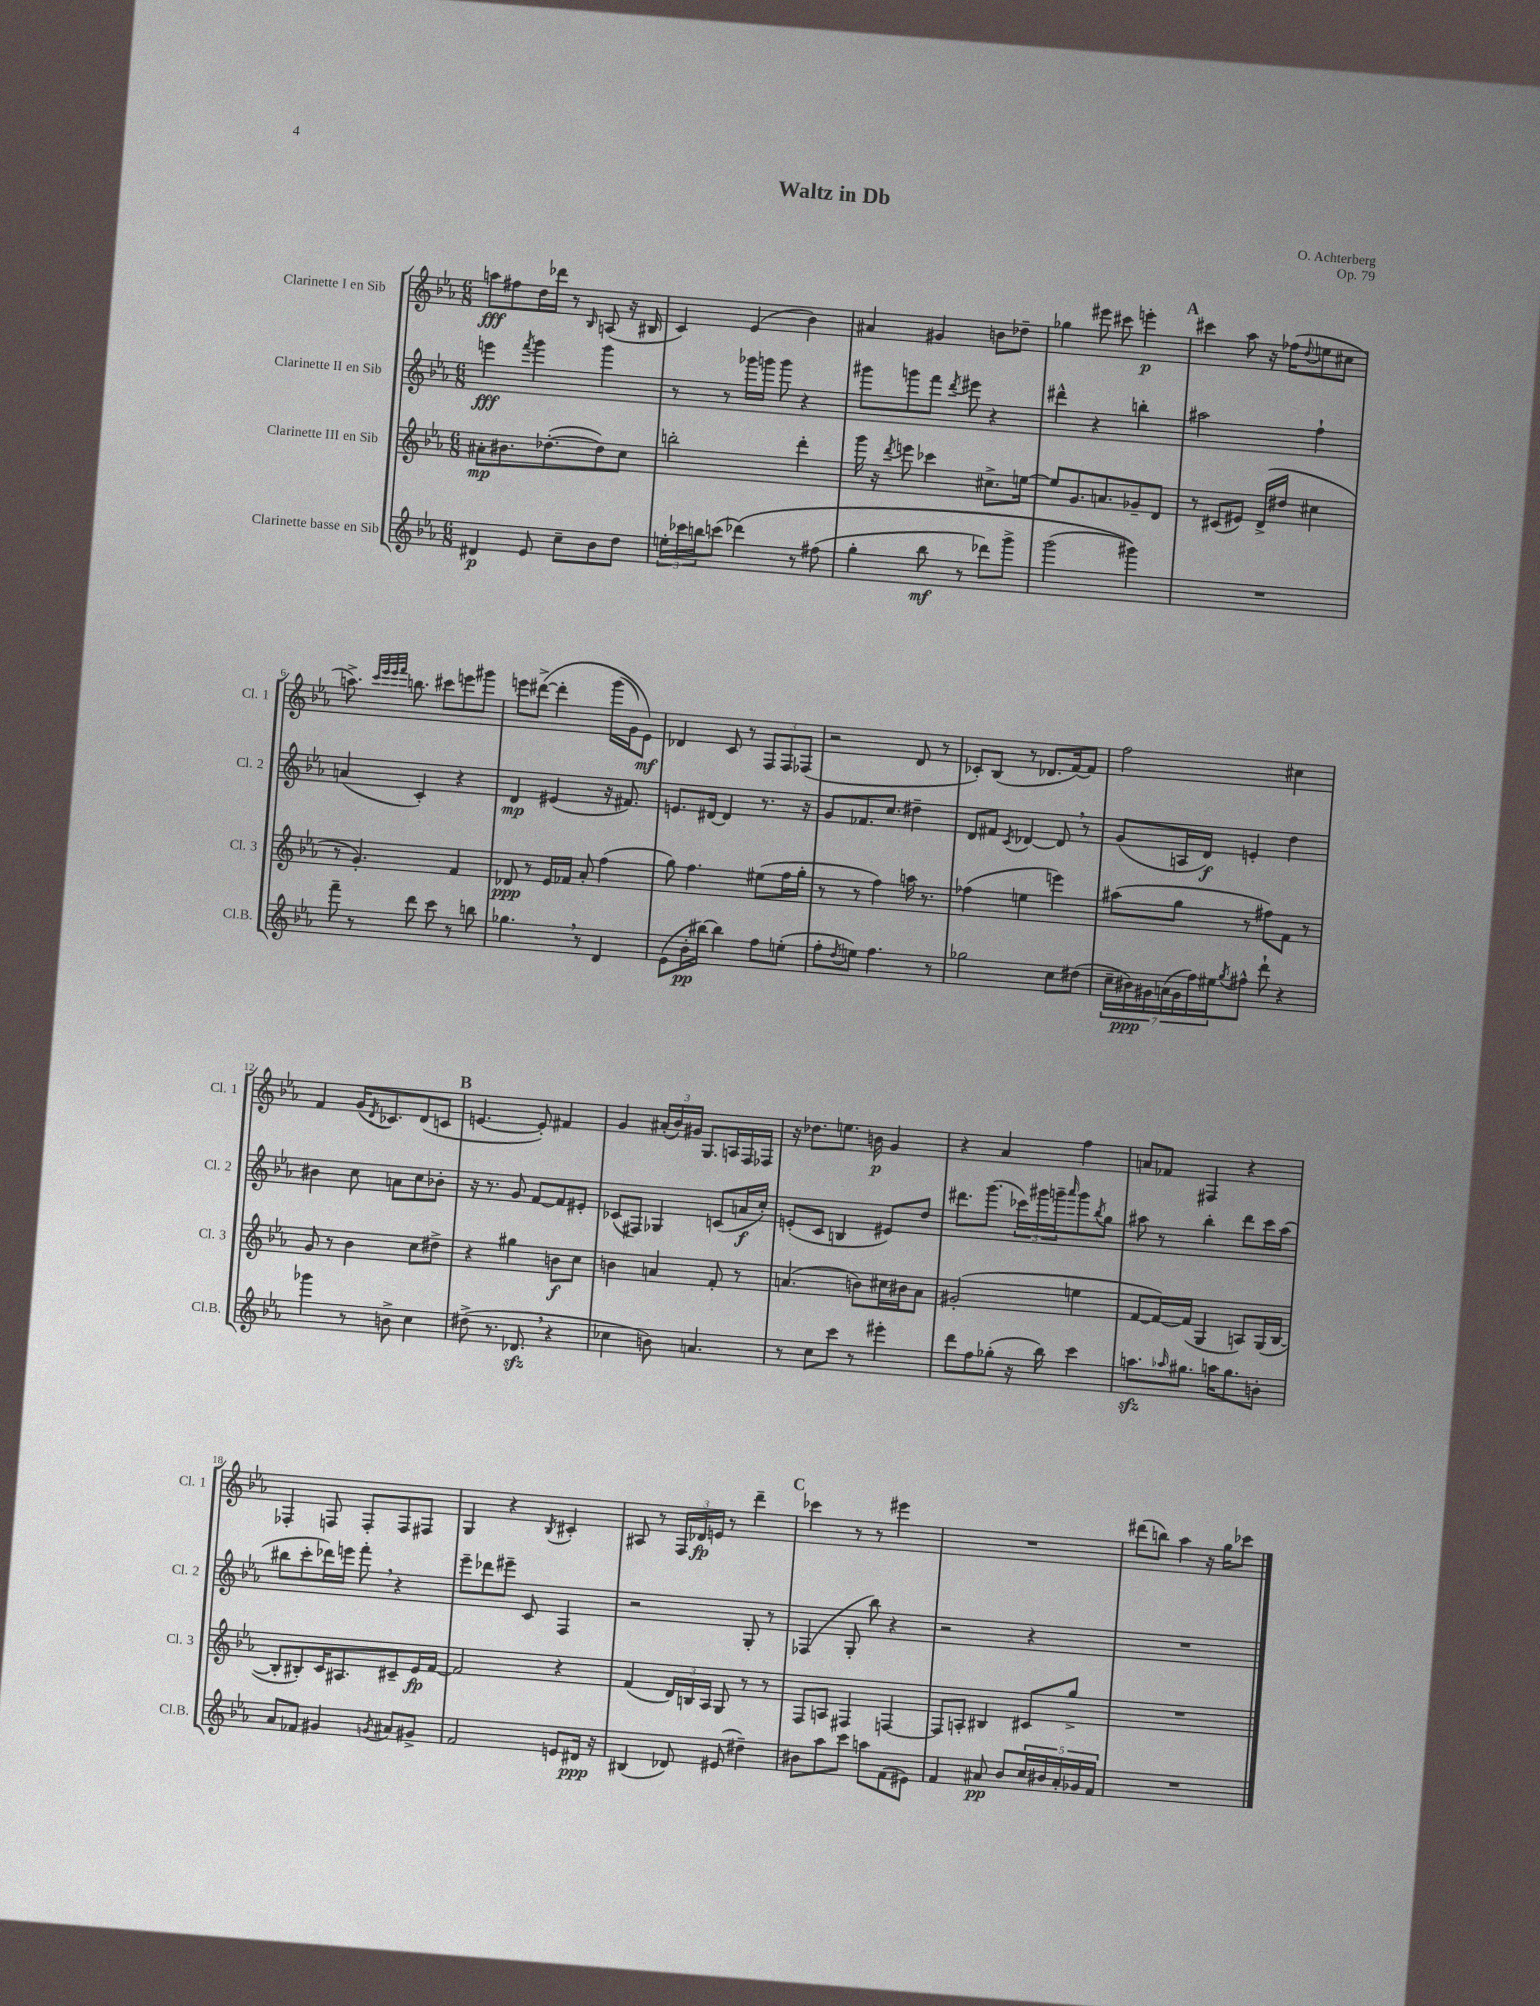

**kern	**dynam	**kern	**dynam	**kern	**dynam	**kern	**dynam
*part4	*part4	*part3	*part3	*part2	*part2	*part1	*part1
*staff4	*staff4	*staff3	*staff3	*staff2	*staff2	*staff1	*staff1
*I"Clarinette basse en Sib	*	*I"Clarinette III en Sib	*	*I"Clarinette II en Sib	*	*I"Clarinette I en Sib	*
*I'Cl.B.	*	*I'Cl. 3	*	*I'Cl. 2	*	*I'Cl. 1	*
*clefG2	*	*clefG2	*	*clefG2	*	*clefG2	*
*k[b-e-a-]	*	*k[b-e-a-]	*	*k[b-e-a-]	*	*k[b-e-a-]	*
*M6/8	*	*M6/8	*	*M6/8	*	*M6/8	*
=1	=1	=1	=1	=1	=1	=1	=1
4d#X/	p	8a#X'\L	mp	4eeen\	fff	8aan\L	fff
.	.	8.b#X\	.	.	.	8ff#X\	.
.	.	.	.	8qfff/	.	.	.
8e-/	.	.	.	4ggg\	.	16dd\L	.
.	.	([8.dd-X'\	.	.	.	16ddd-X\JJ	.
8cc~\L	.	.	.	.	.	8r	.
.	.	.	.	.	.	16qqB-/	.
8b-\	.	8dd-\])	.	4ggg\	.	(8An/	.
8dd\J	.	8cc\J	.	.	.	16r	.
.	.	.	.	.	.	16B#X/	.
=2	=2	=2	=2	=2	=2	=2	=2
24een'\LL	.	2bbn'\	.	8r	.	4c/)	.
24ccc-X\	.	.	.	.	.	.	.
24bbn\J	.	.	.	.	.	.	.
(8cccn\J	.	.	.	8r	.	.	.
(4ddd-X\)	.	.	.	16ggg-X\LL	.	(4e-/	.
.	.	.	.	16gggn\JJ	.	.	.
.	.	.	.	8ggg\	.	.	.
8r	.	4ddd'\	.	4r	.	4b-\)	.
(8ff#X\	.	.	.	.	.	.	.
=3	=3	=3	=3	=3	=3	=3	=3
4gg'\	.	16ggg\	.	8ggg#X\L	.	4a#X/	.
.	.	16r	.	.	.	.	.
.	.	8qddd/	.	.	.	.	.
.	.	8eeen\	.	8gggn\	.	.	.
8bb-\	mf	4ccc-X\	.	8fff\J	.	4g#X/	.
.	.	.	.	8qddd/	.	.	.
8r	.	.	.	8eee#X\	.	.	.
8ddd-X\L)	.	8.cc#X^\L	.	4r	.	8bn\L	.
8ggg^\J	.	.	.	.	.	8dd-X~\J	.
.	.	[16een\Jk	.	.	.	.	.
=4	=4	=4	=4	=4	=4	=4	=4
(2ggg\	.	8ee/L]	.	4ddd#X^^\	.	4gg-X\	.
.	.	8.g/	.	.	.	.	.
.	.	.	.	4r	.	8eee#X\	.
.	.	8.an/	.	.	.	.	.
.	.	.	.	.	.	8ccc#X\	.
4ggg#X\))	.	8g-X~/	.	4bbn'\	.	4eeen'\	p
.	.	8d/J	.	.	.	.	.
!!LO:REH:place=s1:t=A
=5	=5	=5	=5	=5	=5	=5	=5
2.r	.	8r	.	2aa#X\	.	4ccc#X\	.
.	.	(8c#X/L	.	.	.	.	.
.	.	8e#X/J)	.	.	.	8aa-\	.
.	.	(16d^/LL	.	.	.	16r	.
.	.	16dd#X/JJ	.	.	.	(16ff-X\KL	.
.	.	.	.	.	.	8qqdd/	.
.	.	4cc#X\	.	4ff`\	.	8een\	.
.	.	.	.	.	.	8cc#X\J	.
!!LO:LB:g=z
=6	=6	=6	=6	=6	=6	=6	=6
8fff~\	.	8r	.	(4an/	.	8.aan^\)	.
8r	.	4.g'/)	.	.	.	.	.
.	.	.	.	.	.	32qqccc/LLL	.
.	.	.	.	.	.	32qqeee-/	.
.	.	.	.	.	.	32qqeee-/	.
.	.	.	.	.	.	32qqfff/JJJ	.
.	.	.	.	.	.	8.bbn\	.
8ddd\	.	.	.	4c'/)	.	.	.
8ccc\	.	.	.	.	.	8ccc#X\L	.
8r	.	4f/	.	4r	.	8eeen\	.
8bbn\	.	.	.	.	.	8ggg#X\J	.
=7	=7	=7	=7	=7	=7	=7	=7
4.gg-X,\	.	8d-X/	ppp	4d/	mp	8eeen\L	.
.	.	8r	.	.	.	([8ddd#X^\J	.
.	.	16e-/LL	.	(4e#X/	.	4ddd#'\]	.
.	.	16f-X/JJ	.	.	.	.	.
8r	.	8a-'/	.	.	.	.	.
4d/	.	(4ff\	.	16r	.	(16ggg\LL	.
.	.	.	.	8.f#X/)	.	16g\J)	.
.	.	.	.	.	.	8e-\J)	mf
=8	=8	=8	=8	=8	=8	=8	=8
(8e-\L	.	8gg\)	.	8.en/L	.	4d-X/	.
16b-'\L	pp	4.ff\	.	.	.	.	.
[16bb#X\JJ)	.	.	.	[16d#X/Jk	.	.	.
4bb#\]	.	.	.	4d#/]	.	8c/	.
.	.	.	.	.	.	8r	.
8ff\L	.	(8ee#X\L	.	8.r	.	12F/L	.
.	.	.	.	.	.	12F/	.
(8een'\J	.	16ff\L	.	.	.	.	.
.	.	.	.	.	.	(12F-X/J	.
.	.	16gg'\JJ	.	16r	.	.	.
=9	=9	=9	=9	=9	=9	=9	=9
8ff'\L	.	8r	.	8g/L	.	2r	.
8qdd/	.	.	.	.	.	.	.
8een\J)	.	8r	.	8.f-X/	.	.	.
4.ff\	.	4ff\)	.	.	.	.	.
.	.	.	.	8.cc/J	.	.	.
.	.	16aan\	.	4dd#X~\	.	8d/	.
.	.	8.r	.	.	.	.	.
8r	.	.	.	.	.	8r	.
=10	=10	=10	=10	=10	=10	=10	=10
2gg-X\	.	(4ff-X\	.	8d/L	.	8c-X'/L)	.
.	.	.	.	8f#X/J	.	(8B-/J	.
.	.	.	.	8qc/	.	.	.
.	.	4een\	.	[4d-X/	.	8r	.
.	.	.	.	.	.	8.d-X/L	.
8cc\L	.	4eeen\)	.	8d-,/]	.	.	.
.	.	.	.	.	.	[16f/k)	.
(8dd#X\J	.	.	.	8r	.	8f/J]	.
=11	=11	=11	=11	=11	=11	=11	=11
28cc~\LL	.	(8aa#X\L	.	(8g/L	.	2ff\	.
28b#X\)	ppp	.	.	.	.	.	.
28g#X\	.	.	.	.	.	.	.
(28an\	.	.	.	.	.	.	.
.	.	8gg\J	.	16An/L	.	.	.
28g#\	.	.	.	.	.	.	.
28ff\)	.	.	.	.	.	.	.
.	.	.	.	16d/JJ)	f	.	.
28ee#X\J	.	.	.	.	.	.	.
8qgg/	.	.	.	.	.	.	.
8ff#X^^\J	.	8r	.	4en'/	.	.	.
8ddd`\	.	8ff#X\L)	.	.	.	.	.
4r	.	8f\J	.	4dd\	.	4cc#X\	.
.	.	8r	.	.	.	.	.
!!LO:LB:g=z
=12	=12	=12	=12	=12	=12	=12	=12
4ggg-X\	.	8g/	.	4b#X\	.	4f/	.
.	.	8r	.	.	.	.	.
8r	.	4b-\	.	8cc\	.	(16g/KL	.
.	.	.	.	.	.	8qd/	.
.	.	.	.	.	.	8.c-X/)	.
8bn^\	.	.	.	8an\L	.	.	.
4cc\	.	8cc\L	.	8cc\	.	(8d/	.
.	.	8dd#X^\J	.	8b-X'\J	.	8cn/J	.
!!LO:REH:place=s1:t=B
=13	=13	=13	=13	=13	=13	=13	=13
(8dd#X^\	.	4r	.	16r	.	[4.en/	.
.	.	.	.	8.r	.	.	.
8.r	.	.	.	.	.	.	.
.	.	4gg#X\	.	8g/	.	.	.
8.d-Xzz,/	.	.	.	.	.	.	.
.	.	.	.	[8f/L	.	8e'/])	.
4r	.	8bn\L	f	8f/]	.	4f#X/	.
.	.	8cc\J	.	8e#X'/J	.	.	.
=14	=14	=14	=14	=14	=14	=14	=14
4cc-X\	.	4bn\	.	(8c-X/L	.	4g/	.
.	.	.	.	8F#X/J)	.	.	.
8bn\)	.	4an/	.	4G-X/	.	(24a#X'/LL	.
.	.	.	.	.	.	24b-/)	.
.	.	.	.	.	.	24g#X/JJ	.
4.an/	.	.	.	.	.	8.G/L	.
.	.	8f'/	.	(8cn/L	.	.	.
.	.	.	.	.	.	16An/L	.
.	.	8r	.	16an/L	f	16F/	.
.	.	.	.	16cc'/JJ)	.	16F-X/JJ	.
=15	=15	=15	=15	=15	=15	=15	=15
8r	.	(4.an/	.	(8en'/L	.	16r	.
.	.	.	.	.	.	8.dd-X\L	.
8cc\L	.	.	.	8c/J	.	.	.
8ccc\J	.	.	.	4Bn/	.	8.een\J	.
8r	.	8bn\L)	.	.	.	.	.
.	.	.	.	.	.	16bn\	p
4eee#X'\	.	16cc#X\L	.	8e#X/L)	.	4g/	.
.	.	16b#X\J	.	.	.	.	.
.	.	8a\J	.	8dd/J	.	.	.
=16	=16	=16	=16	=16	=16	=16	=16
8ddd\L	.	(2g#X'/	.	8.ddd#X\L	.	4r	.
8ff\	.	.	.	.	.	.	.
.	.	.	.	(8.ggg\J	.	.	.
(8gg-X'\J	.	.	.	.	.	4a-/	.
16r	.	.	.	24ccc-X\LL)	.	.	.
.	.	.	.	24ggg#X\	.	.	.
16bb-\)	.	.	.	.	.	.	.
.	.	.	.	24gggn~\J	.	.	.
.	.	.	.	16qqaaa-/	.	.	.
4ccc\	.	4een\	.	8ggg\	.	4ff\	.
.	.	.	.	8qbb-/	.	.	.
.	.	.	.	8gg\J	.	.	.
=17	=17	=17	=17	=17	=17	=17	=17
8.aanzz\L	.	[8f/L	.	8aa#X\	.	8an/L	.
.	.	16f/L_)	.	8r	.	8f-X/J	.
16qqaa-X/	.	.	.	.	.	.	.
8.gg#X\J	.	(16f/JJ]	.	.	.	.	.
.	.	4G/	.	4bb-'\	.	4F#X/	.
16aan\KL	.	.	.	.	.	.	.
8.gg#\	.	.	.	.	.	.	.
.	.	8An/L)	.	8ddd\L	.	4r	.
8bn'\J	.	(16G/L	.	16ccc\L	.	.	.
.	.	[16B-/JJ	.	(16aa#\JJ	.	.	.
!!LO:LB:g=z
=18	=18	=18	=18	=18	=18	=18	=18
8a-/L	.	8B-'/L]	.	8bb#X\L	.	4F-X'/	.
8f-X/J	.	8B#X'/)	.	8ccc'\	.	.	.
4g#X/	.	16c/K	.	16ddd-X\L)	.	8Fn/	.
.	.	8.A#X/	.	16eeen\JJ	.	.	.
.	.	.	.	8fff',\	.	8F'/L	.
8qgn/	.	.	.	.	.	.	.
8a#X/L	.	8c#X~/	.	4r	.	8F/	.
8g#X^/J	.	16e-/L	fp	.	.	8F#X/J	.
.	.	[16f/JJ	.	.	.	.	.
=19	=19	=19	=19	=19	=19	=19	=19
2f/	.	2f/]	.	8eee-~\L	.	4G/	.
.	.	.	.	8ddd-X\	.	.	.
.	.	.	.	8eee#X~\J	.	4r	.
.	.	.	.	8c/	.	.	.
.	.	.	.	.	.	8qB-/	.
8en/L	.	4r	.	4F/	.	4c#X'/	.
16d#X/Jk	ppp	.	.	.	.	.	.
16r	.	.	.	.	.	.	.
=20	=20	=20	=20	=20	=20	=20	=20
(4B#X/	.	(4f/	.	2r	.	8A#X/	.
.	.	.	.	.	.	8r	.
8d-X/)	.	24d/LL)	.	.	.	24F/LL	.
.	.	24Bn/	.	.	.	24d-X/	fp
.	.	24A-/JJ	.	.	.	24en/JJ	.
(8e#X/	.	8G/	.	.	.	8r	.
4dd#X~\)	.	8r	.	8G'/	.	4ddd~\	.
.	.	8r	.	8r	.	.	.
!!LO:REH:place=s1:t=C
=21	=21	=21	=21	=21	=21	=21	=21
8b#X\L	.	8F/L	.	(4F-X/	.	4ccc-X\	.
8aa-\	.	8An/J	.	.	.	.	.
8ccc\J	.	4F#X/	.	8G'/	.	8r	.
8aan\L	.	.	.	8bb-\)	.	8r	.
(8f\	.	[4Fn/	.	4r	.	4eee#X\	.
8e#X\J)	.	.	.	.	.	.	.
=22	=22	=22	=22	=22	=22	=22	=22
4f/	.	8F/L]	.	2r	.	2.r	.
.	.	8An'/J	.	.	.	.	.
8a#X/	pp	4B#X/	.	.	.	.	.
8b-/L	.	.	.	.	.	.	.
20cc/L	.	8c#X/L	.	4r	.	.	.
20b#X/	.	.	.	.	.	.	.
20a#'/	.	.	.	.	.	.	.
.	.	8gg^/J	.	.	.	.	.
20g-X/	.	.	.	.	.	.	.
20f/JJ	.	.	.	.	.	.	.
=23	=23	=23	=23	=23	=23	=23	=23
2.r	.	2.r	.	2.r	.	(8ddd#X\L	.
.	.	.	.	.	.	8bbn\J)	.
.	.	.	.	.	.	4aa-\	.
.	.	.	.	.	.	16r	.
.	.	.	.	.	.	16gg\KL	.
.	.	.	.	.	.	8ccc-X\J	.
==	==	==	==	==	==	==	==
*-	*-	*-	*-	*-	*-	*-	*-
